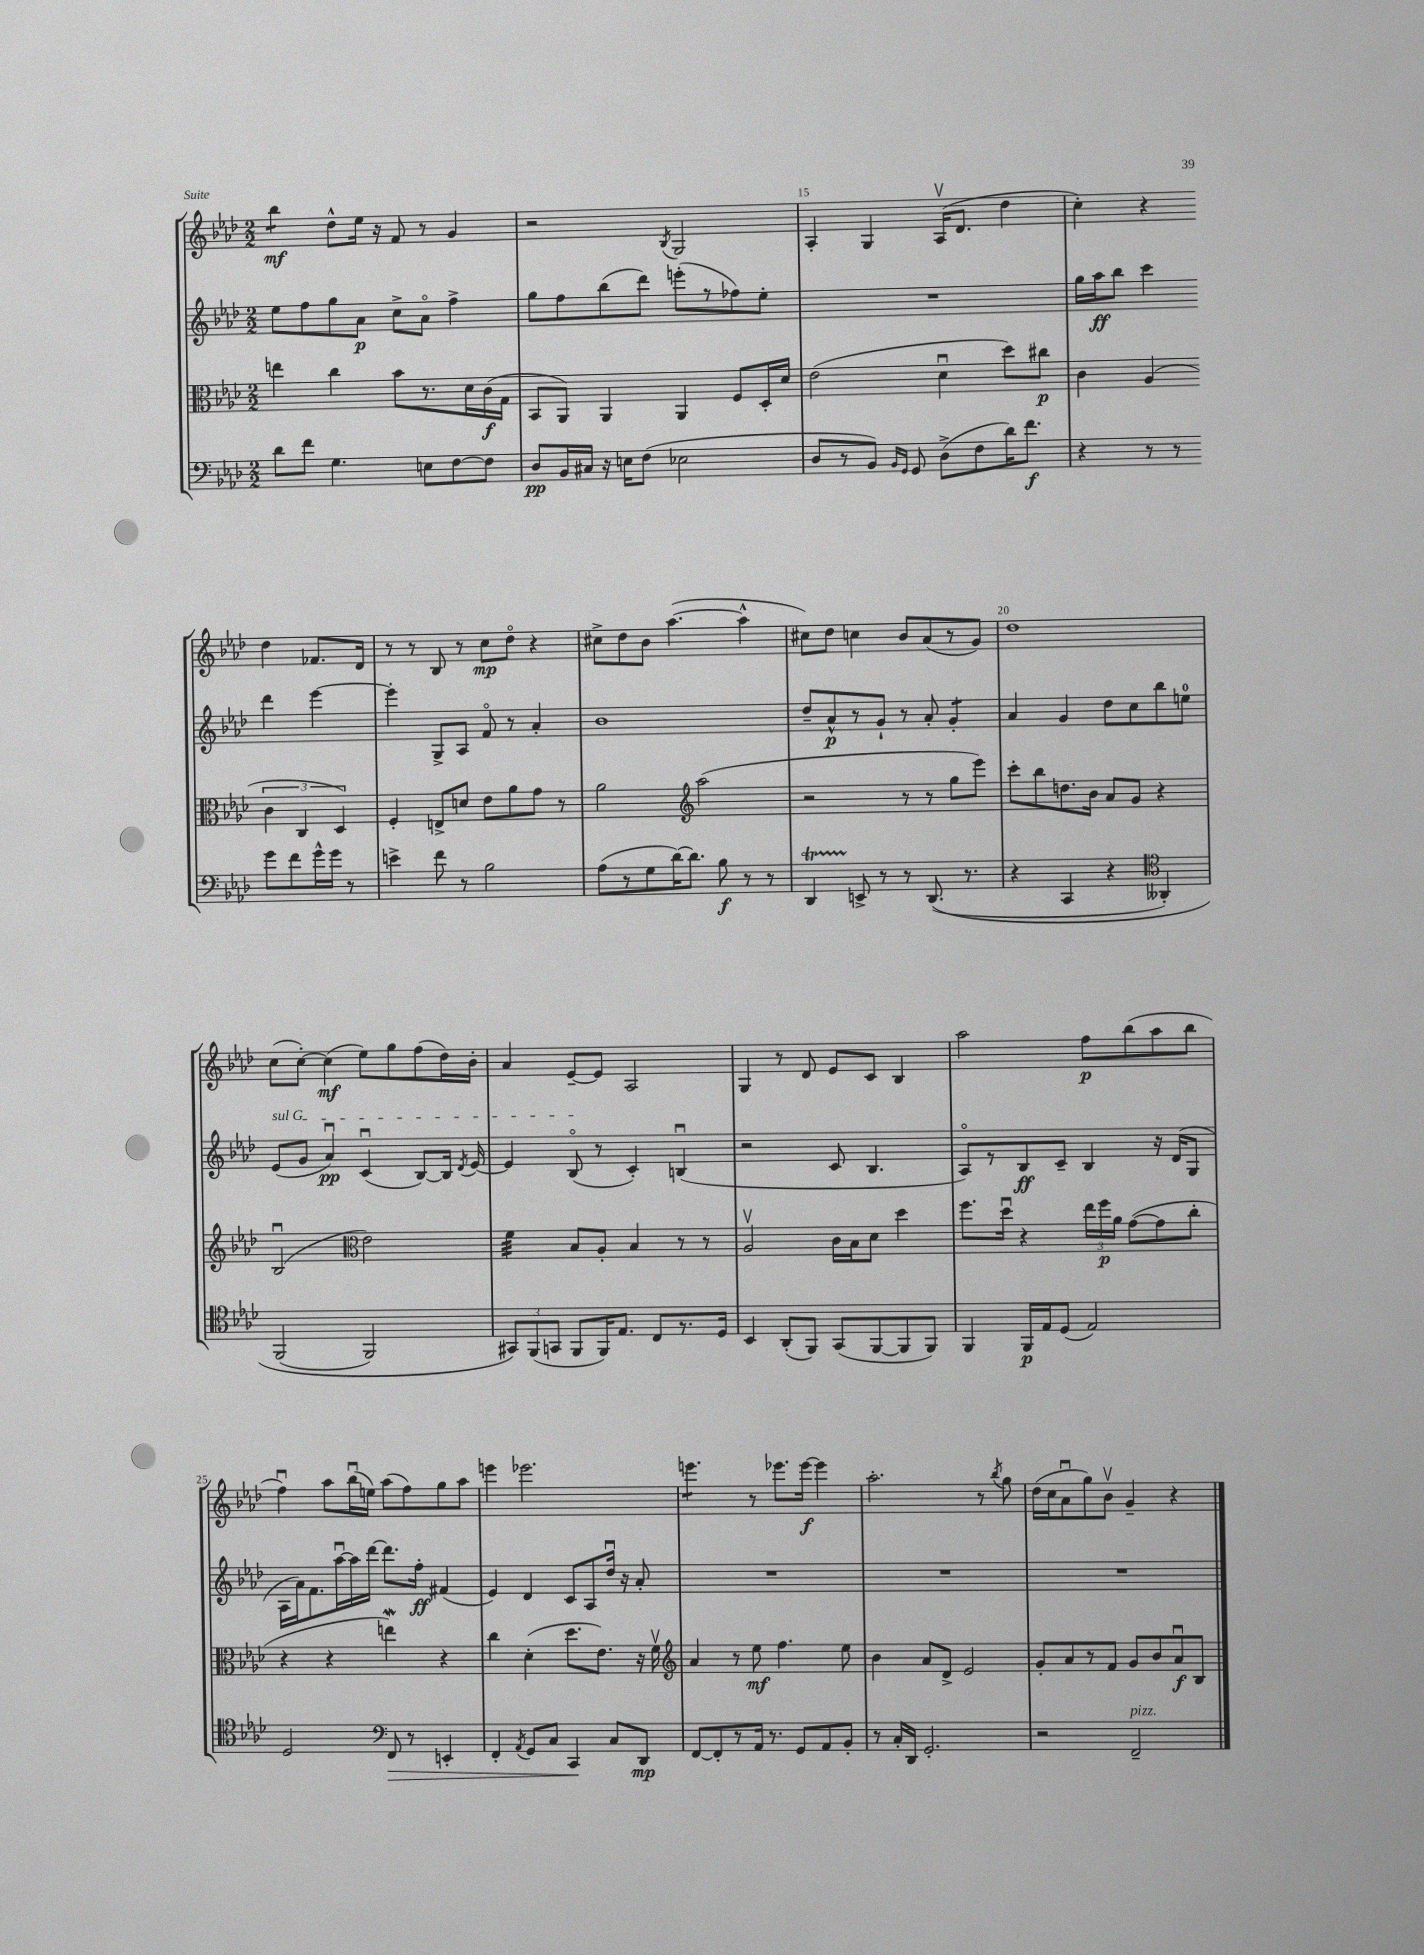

**kern	**kern	**kern	**kern
*staff4	*staff3	*staff2	*staff1
*clefF4	*clefC3	*clefG2	*clefG2
*k[b-e-a-d-]	*k[b-e-a-d-]	*k[b-e-a-d-]	*k[b-e-a-d-]
*M2/2	*M2/2	*M2/2	*M2/2
8d-\L	4ee\	8ee-\L	4bb-\
8f\J	.	8ff\	.
4.G\	4cc\	8gg\	8dd-^^\L
.	.	8a-\J	16ee-\Jk
.	.	.	16r
.	8b-\L	8cc^\L	8f/
8E\L	8.r	8a-o\J	8r
[8F\	.	4ff^\	4g/
.	16d-\L	.	.
8F\]J	(16c\	.	.
.	16G\JJ	.	.
=	=	=	=
8D-/L	8BB-/L	8gg\L	2r
16BB-/L	8AA-/J)	8ff\	.
16C#/JJ	.	.	.
16r	4AA-/	(8bb-\	.
16E\LK	.	.	.
(8F\J	.	8ddd-\J)	.
.	.	.	8qB-/
2E-\	4AA-/	(8eee'\L	2G/
.	.	8r	.
.	8F/L	8ff-\)	.
.	16D-'/L	8ee-'\J	.
.	16d-/JJ	.	.
=	=	=	=
8D-/L	(2e-\	1r	4A-'/
8r	.	.	.
8BB-/J)	.	.	4G/
16qqBB-/LL	.	.	.
16qqGG/JJ	.	.	.
8GG/	.	.	.
(8D-^\L	4d-u\	.	(16A-v/LK
.	.	.	8.d-/J
8F\	.	.	.
16d-\K)	8dd-\L)	.	4dd-\
8.f\J	.	.	.
.	8cc#\J	.	.
=	=	=	=
4r	4c\	16gg\LL	4cc'\)
.	.	16aa-\J	.
.	.	8bb-\J	.
8r	(4A-/	4ccc\	4r
8r	.	.	.
8g\L	6c\	4ddd-\	4dd-\
8f\	.	.	.
.	6C/	.	.
16g^^\L	.	[4eee-\	8.f-/L
16g\JJ	.	.	.
.	6D-/)	.	.
8r	.	.	.
.	.	.	16d-/Jk
=	=	=	=
4e^\	4F'/	4eee-'\]	8r
.	.	.	8r
8f\	8E^/L	8G^/L	8B-/
8r	8d/J	8A-/J	8r
2B-\	8e-\L	8fo/	8cc\L
.	8a-\	8r	8dd-o\J
.	8g\J	4a-'/	4r
.	8r	.	.
=	=	=	=
(8A-\L	2a-\	1b-	8cc#^\L
8r	.	.	8dd-\
8G\	.	.	8b-\J
[16d-\K)	.	.	([4.aa-\
8.d-\]J	.	.	.
*	*clefG2	*	*
.	(2aa-\	.	.
8B-\	.	.	.
8r	.	.	4aa-^^\]
8r	.	.	.
=	=	=	=
4DD-/	2r	8dd-~/L	8cc#\L)
.	.	8a-^^/	8dd-\J
8EE^/	.	8r	4cc\
8r	.	8g`/J	.
8r	8r	8r	8b-/L
&((8.DD-/	8r	8a-'/	(8a-/
.	8gg\L	4g'/	8r
8.r	.	.	.
.	8eee-\J)	.	8g/J)
=	=	=	=
4r	8ccc'\L	4a-/	1dd-
.	8bb-\	.	.
4CC/	8.dd\	4g/	.
.	16b-\Jk	.	.
4r	8a-/L	8dd-\L	.
.	8g/J	8cc\	.
*clefC4	*	*	*
4AA--'/)	4r	8bb-\	.
.	.	8ee\J	.
=	=	=	=
(2FF/	(2B-u/	(8e-/L	(8cc\L
.	.	8g/J	[8cc'\J)
.	.	4a-u/)	(4cc\]
*	*clefC3	*	*
2FF/)	2e-\)	(4cu/	8ee-\L)
.	.	.	8gg\
.	.	[8B-/L)	(8ff\
.	.	16B-/]Jk	16dd-\L)
.	.	8qd-/	.
.	.	[16e-/	16b-'\JJ
=	=	=	=
12GG#/L&)	4f\	4e-/]	4a-/
(12FF/	.	.	.
12GG/J	.	.	.
8FF/L	8B-/L	(8B-o/	[8e-~/L
16FF/K)	8A-'/J	8r	8e-/]J
8.E-/J	.	.	.
.	4B-/	4c'/)	2A-/
8C/L	.	.	.
8.r	8r	(4Bu/	.
.	8r	.	.
16D-/Jk	.	.	.
=	=	=	=
4BB-/	2A-v/	2r	4G/
(8AA-'/L	.	.	8r
8FF/J)	.	.	8d-/
(8GG/L	16c\LL	8c/	8e-/L
.	16B-\J	.	.
[8FF/	8d-\J	4.B-/	8c/J
8FF/]	4dd-\	.	4B-/
8FF/J)	.	.	.
=	=	=	=
4FF/	8.ff\L	8A-o/L)	2aa-\
.	.	8r	.
.	16dd-u\Jk	.	.
16FF/LL	4r	8B-/	.
16E-/J	.	.	.
(8D-/J	.	8c~/J	.
2E-/)	24ee-\LL	4B-/	8ff\L
.	24ff\	.	.
.	24a-\JJ	.	.
.	([8g\L	.	(8bb-\
.	8g\]	16r	8aa-\
.	.	(16d-/LK	.
.	8cc'\J	8G/J	8bb-\J
=	=	=	=
2D-/	4r	16A-\LL	4ffu\)
.	.	16a-\J)	.
.	.	8.f\	.
.	4r	.	8aa-\L
.	.	[16aa-u\L	.
.	.	16aa-\]	(16bb-u\L
.	.	[16ddd-\JJ	16ee\JJ)
*clefF4	*	*	*
8FF/	4ee\)	8.ddd-\]L	(8aa-\L
8r	.	.	8ff\)
.	.	16ff'\Jk	.
4EE'/	4r	(4f#/	8gg\
.	.	.	8aa-\J
=	=	=	=
4FF'/	4cc\	4e-/)	4eee\
8qAA-/	.	.	.
8GG/L	(4d-'\	4d-/	2.eee-\
8C/J	.	.	.
4CC/	8.dd-\L	8c/L	.
.	.	8A-/	.
.	8.e-\J)	.	.
8C/L	.	16dd-u/Jk	.
.	.	16r	.
8DD-/J	16r	8a-'/	.
.	16fv\	.	.
=	=	=	=
*	*clefG2	*	*
[8FF/L	4a-/	1r	4.eee\
8FF'/]	.	.	.
8r	8r	.	.
16AA-/Jk	8ee-\	.	8r
8.r	.	.	.
.	4.ff\	.	8.eee-\L
8GG/L	.	.	.
.	.	.	[16eee-\Jk
8AA-/	.	.	4eee-\]
8BB-'/J	8ee-\	.	.
=	=	=	=
8r	4b-\	1r	2.aa-'\
16C'/LL	.	.	.
16DD-/JJ	.	.	.
2.GG'/	8a-/L	.	.
.	8d-^/J	.	.
.	2e-/	.	.
.	.	.	8r
.	.	.	8qbb-/
.	.	.	8gg\
=	=	=	=
2r	8g'/L	1r	(16dd-\LL
.	.	.	16cc\J
.	8a-/	.	8a-u\
.	8r	.	8gg\)
.	8f/J	.	8b-v\J
2FF~/	8g/L	.	4g~/
.	8b-/	.	.
.	8a-u/	.	4r
.	8B-/J	.	.
==	==	==	==
*-	*-	*-	*-
